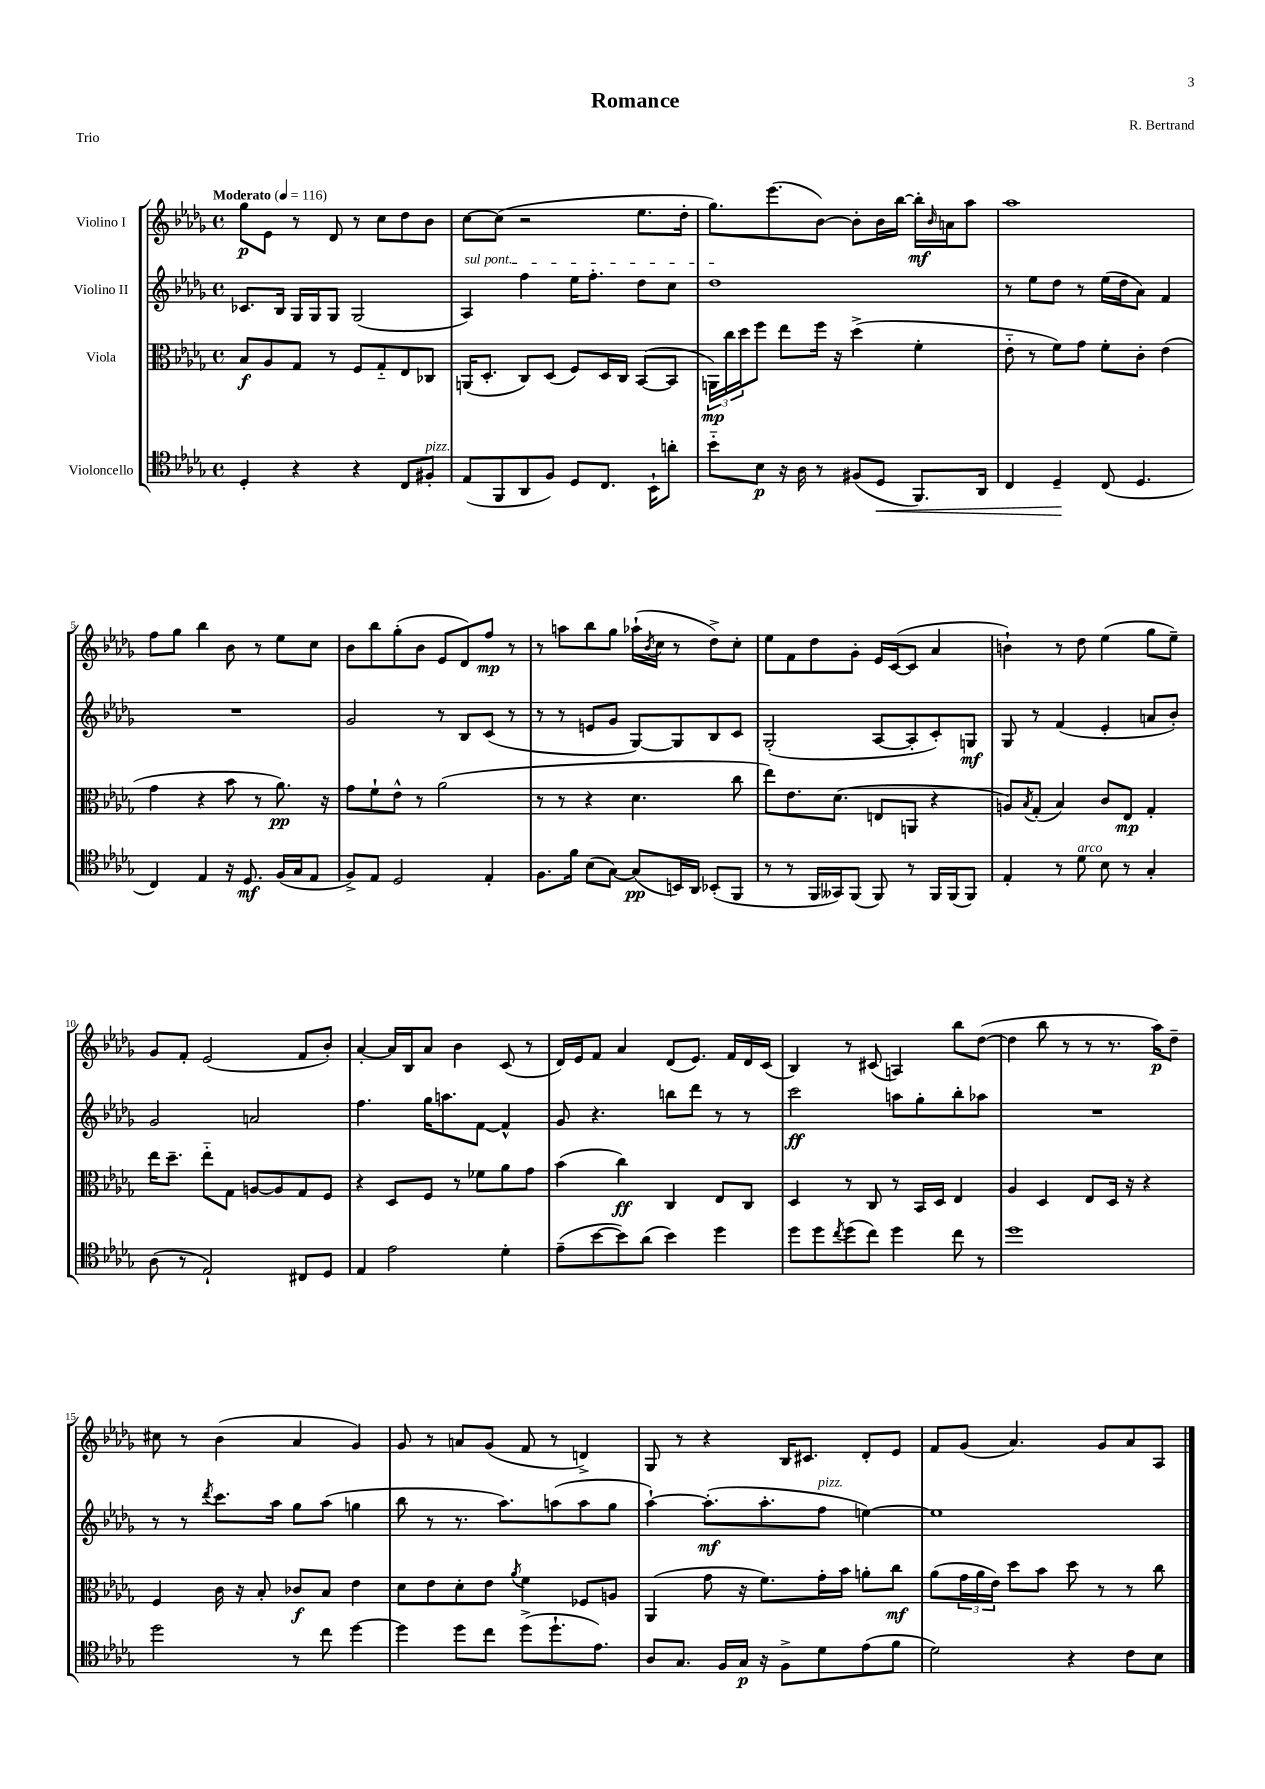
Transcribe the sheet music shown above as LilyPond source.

\header { title = "Romance" composer = "R. Bertrand" piece = "Trio" }
<<
\new StaffGroup <<
\new Staff = "s0" \with { instrumentName = "Violino I" } {
    \clef treble \key des \major \defaultTimeSignature \time 4/4 \tempo "Moderato" 4 = 116
    ges''8\p ees'8 r8 des'8 r8 c''8 des''8 bes'8 |
    c''8~ c''8( r2 ees''8. des''16-. |
    ges''8.) ees'''8.( bes'8~) bes'8-. bes'16 bes''16~ bes''16-.\mf \grace { bes'16 } a'16 aes''8 |
    aes''1 |
    f''8 ges''8 bes''4 bes'8 r8 ees''8 c''8 |
    bes'8 bes''8 ges''8-.( bes'8 ees'8 des'8) f''8\mp r8 |
    r8 a''8 bes''8 ges''8 aes''16-!( \acciaccatura { bes'8 } c''16 r8 des''8->) c''8-. |
    ees''8 f'8 des''8 ges'8-. ees'16 c'16~( c'8 aes'4 |
    b'4-!) r8 des''8 ees''4( ges''8 ees''8--) |
    ges'8 f'8-. ees'2( f'8 bes'8-.) |
    aes'4~-. aes'16 bes16 aes'8 bes'4 c'8( r8 |
    des'16) ees'16 f'8 aes'4 des'8( ees'8.) f'16 des'16 c'16( |
    bes4) r8 cis'8( a4) bes''8 des''8~( |
    des''4 bes''8 r8 r8 r8. aes''16\p) des''8-- |
    cis''8 r8 bes'4( aes'4 ges'4) |
    ges'8 r8 a'8 ges'8( f'8 r8 d'4->) |
    ges8 r8 r4 bes16 cis'8. des'8-. ees'8 |
    f'8 ges'8( aes'4.) ges'8 aes'8 aes8 \bar "|." |
}
\new Staff = "s1" \with { instrumentName = "Violino II" } {
    \clef treble \key des \major \defaultTimeSignature \time 4/4
    ces'8. bes16 ges16 ges16 ges8 ges2( |
    \once \override TextSpanner.bound-details.left.text = \markup { \italic "sul pont." } aes4\startTextSpan) f''4 ees''16 f''8.-. des''8 c''8 |
    des''1\stopTextSpan |
    r8 ees''8 des''8 r8 ees''16( des''16 aes'8) f'4 |
    R1 |
    ges'2 r8 bes8 c'8( r8 |
    r8 r8 e'8 ges'8 ges8~) ges8 bes8 c'8 |
    ges2-.( aes8~ aes8-. c'8-.) g8\mf |
    ges8 r8 f'4( ees'4-. a'8 bes'8-.) |
    ges'2 a'2 |
    f''4. ges''16 a''8. f'8~ f'4-^ |
    ges'8 r4. b''8 des'''8 r8 r8 |
    c'''2\ff a''8 ges''8-. bes''8-. aes''8 |
    R1 |
    r8 r8 \acciaccatura { des'''8 } c'''8. aes''16 ges''8 aes''8( g''4 |
    bes''8 r8 r8. aes''8.) a''8( a''8 ges''8 |
    aes''4~-!) aes''8.-.\mf( aes''8.-. f''8^\markup { \italic "pizz." } e''4~) |
    e''1 \bar "|." |
}
\new Staff = "s2" \with { instrumentName = "Viola" } {
    \clef alto \key des \major \defaultTimeSignature \time 4/4
    bes8\f aes8 ges8 r8 f8 ges8-_ ees8 ces8 |
    a,16( des8.-. c8) des8( f8) des16 c16 bes,8~( bes,8 |
    \tuplet 3/2 { a,16\mp) c''16 des''16 } f''8 ees''8 f''16 r16 des''4->( f'4-. |
    ees'8-_ r8 f'8) ges'8 f'8-. c'8-. ees'4( |
    ges'4 r4 bes'8 r8 aes'8.\pp) r16 |
    ges'8 f'8-! ees'8-^ r8 aes'2( |
    r8 r8 r4 des'4. c''8 |
    ees''8) ees'8. des'8.( e8 a,8 r4 |
    a8) \acciaccatura { bes8 } ges8-.( bes4) c'8 ees8\mp ges4-. |
    ees''16 des''8.-- ees''8-_ ges8 a8~ a8 ges8 f8 |
    r4 des8 f8 r8 fes'8 aes'8 ges'8 |
    bes'4( c''4\ff) c4 ees8 c8 |
    des4 r8 c8 r8 bes,16 des16 ees4 |
    aes4 des4 ees8 des16 r16 r4 |
    f4 c'16 r16 bes8-. ces'8\f bes8 ees'4 |
    des'8 ees'8 des'8-. ees'8 \acciaccatura { aes'8 } f'4 fes8 a8 |
    aes,4( ges'8 r16 f'8.) ges'16-. bes'16 a'8-. c''8\mf |
    aes'8( \tuplet 3/2 { ges'16 aes'16 ees'16) } des''8 bes'8 des''8 r8 r8 c''8 \bar "|." |
}
\new Staff = "s3" \with { instrumentName = "Violoncello" } {
    \clef tenor \key des \major \defaultTimeSignature \time 4/4
    des4-. r4 r4 c8 fis8-.^\markup { \italic "pizz." } |
    ees8( f,8 aes,8 f8) des8 c8. bes,16-! a'8-. |
    bes'8-_ bes8\p r16 aes16 r8 fis8( des8\< f,8.) aes,16 |
    c4 des4--\! c8( des4. |
    c4) ees4 r16 des8.\mf f16( ges16 ees8 |
    f8->) ees8 des2 ees4-. |
    f8. f'16 bes8( ges8~) ges8\pp( b,16) aes,16 bes,8-.( f,8 |
    r8 r8 f,16 geses,16) f,8( f,8) r8 f,16 f,16( f,8) |
    ees4-. r8 des'8^\markup { \italic "arco" } bes8 r8 ges4-. |
    aes8( r8 ees2-!) cis8 des8 |
    ees4 ees'2 des'4-. |
    ees'8--( bes'8~ bes'8) aes'8( bes'4) des''4 |
    des''8 des''8 \acciaccatura { c''8 } des''8( c''8) des''4 c''8 r8 |
    des''1 |
    des''2 r8 c''8 des''4~ |
    des''4 des''8 c''8 des''8->( des''8.-! ees'8.) |
    aes8 ges8. f16 ges16\p r16 f8-> des'8 ees'8( f'8 |
    des'2) r4 c'8 bes8 \bar "|." |
}
>>
>>
